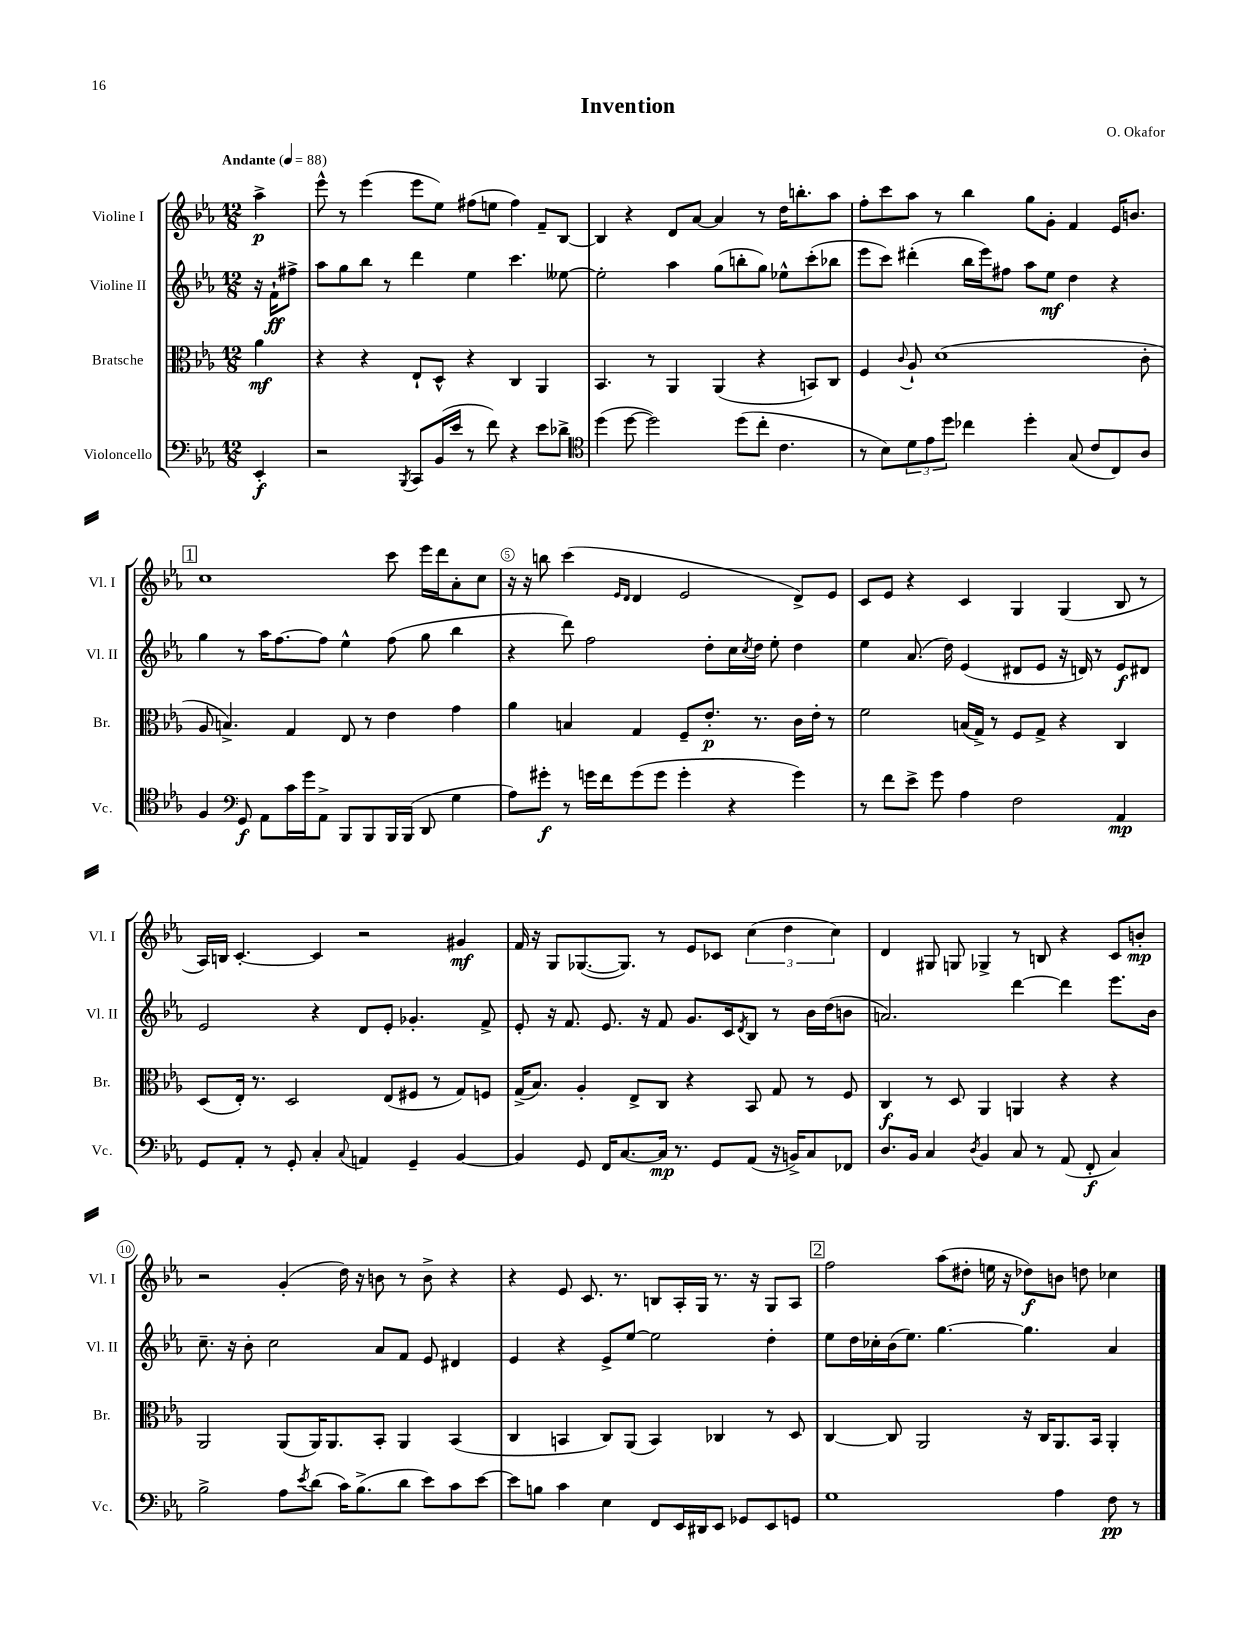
\header { title = "Invention" composer = "O. Okafor" }
<<
\new StaffGroup <<
\new Staff = "s0" \with { instrumentName = "Violine I" shortInstrumentName = "Vl. I" } {
    \clef treble \key ees \major \numericTimeSignature \time 12/8 \partial 4 \tempo "Andante" 4 = 88
    aes''4->\p |
    ees'''8-^ r8 ees'''4( ees'''8 ees''8) fis''8( e''8 fis''4) f'8-- bes8~ |
    bes4 r4 d'8 aes'8~ aes'4 r8 d''16 b''8.-. aes''8 |
    f''8-. c'''8 aes''8 r8 bes''4 g''8 g'8-. f'4 ees'16 b'8. |
    \mark \markup { \box "1" } c''1 c'''8 ees'''16 d'''16 aes'8-. c''8 |
    r16 r16 b''8 c'''4( \grace { ees'16 d'16 } d'4 ees'2 d'8->) ees'8 |
    c'8 ees'8 r4 c'4 g4 g4( bes8 r8 |
    aes16) b16 c'4.~-. c'4 r2 gis'4\mf |
    f'16 r16 g8 ges8.~( ges8.) r8 ees'8 ces'8 \tuplet 3/2 { c''4( d''4 c''4) } |
    d'4 gis8 g8 ges4-> r8 b8 r4 c'8 b'8-.\mp |
    r2 g'4-.( d''16) r16 b'8 r8 b'8-> r4 |
    r4 ees'8 c'8. r8. b8 aes16-. g16 r8. r16 g8 aes8 |
    \mark \markup { \box "2" } f''2 aes''8( dis''8-. e''16 r16 des''8\f) b'8 d''8 ces''4 \bar "|." |
}
\new Staff = "s1" \with { instrumentName = "Violine II" shortInstrumentName = "Vl. II" } {
    \clef treble \key ees \major \numericTimeSignature \time 12/8 \partial 4
    r16 f'16-!\ff fis''8-> |
    aes''8 g''8 bes''8 r8 d'''4 ees''4 c'''4. eeses''8~ |
    eeses''2-. aes''4 g''8( b''8-. g''8) ees''8-^ c'''8-.( bes''8 |
    ees'''8 c'''8) dis'''4-.( bes''16 ees'''16) fis''8 aes''8 ees''8\mf d''4 r4 |
    \mark \markup { \box "1" } g''4 r8 aes''16 f''8.~ f''8 ees''4-^ f''8( g''8 bes''4 |
    r4 d'''8) f''2 d''8-. c''16 \acciaccatura { c''8 } d''16 ees''8-. d''4 |
    ees''4 aes'8.( d''16) ees'4( dis'8 ees'8 r16 d'16) r8 ees'8\f dis'8 |
    ees'2 r4 d'8 ees'8-. ges'4.-. f'8-> |
    ees'8-. r16 f'8. ees'8. r16 f'8 g'8. c'16 \acciaccatura { d'8 } bes8 r8 bes'16 d''16( b'8 |
    a'2.) d'''4~ d'''4 ees'''8. bes'16 |
    c''8.-- r16 bes'8-. c''2 aes'8 f'8 ees'8 dis'4 |
    ees'4 r4 ees'8-> ees''8~ ees''2 d''4-. |
    \mark \markup { \box "2" } ees''8 d''16 ces''16-. bes'16( ees''8.) g''4.~ g''4. aes'4 \bar "|." |
}
\new Staff = "s2" \with { instrumentName = "Bratsche" shortInstrumentName = "Br." } {
    \clef alto \key ees \major \numericTimeSignature \time 12/8 \partial 4
    aes'4\mf |
    r4 r4 ees8-! d8-^ r4 c4 aes,4 |
    bes,4. r8 aes,4 aes,4( r4 b,8) c8 |
    f4 \appoggiatura { c'8 } aes8-! d'1( c'8-. |
    \mark \markup { \box "1" } aes8 b4.->) g4 ees8 r8 ees'4 g'4 |
    aes'4 b4 g4 f8-- ees'8.-.\p r8. c'16 ees'16-. r8 |
    f'2 b16( g16->) r8 f8 g8-> r4 c4 |
    d8( ees16-.) r8. d2 ees8( fis8 r8 g8) f8 |
    g16->( bes8.) aes4-. ees8-> c8 r4 bes,8 g8 r8 f8 |
    c4\f r8 d8 aes,4 a,4 r4 r4 |
    aes,2 aes,8( aes,16) aes,8. bes,8-. aes,4 bes,4( |
    c4 b,4 c8) aes,8( b,4) ces4 r8 d8 |
    \mark \markup { \box "2" } c4~ c8 aes,2 r16 c16 aes,8. bes,16 aes,4-. \bar "|." |
}
\new Staff = "s3" \with { instrumentName = "Violoncello" shortInstrumentName = "Vc." } {
    \clef bass \key ees \major \numericTimeSignature \time 12/8 \partial 4
    ees,4-.\f |
    r2 \acciaccatura { bes,,8 } c,8 bes,16( ees'16 r8 f'8) r4 ees'8 des'8-> |
    \clef tenor d''4( d''8~ d''2) d''8( c''8-. c'4. |
    r8 bes8) \tuplet 3/2 { d'8 ees'8 d''8 } ces''4 d''4-. g8( c'8 c8) aes8 |
    \mark \markup { \box "1" } f4 \clef bass g,8\f aes,8 c'16 g'16 aes,8-> bes,,8 bes,,8 bes,,16 bes,,16( d,8 g4 |
    aes8) gis'8-.\f r8 g'16 f'16 g'8( g'8 g'4-. r4 g'4) |
    r8 f'8 ees'8-> g'8 aes4 f2 aes,4\mp |
    g,8 aes,8-. r8 g,8-. c4-. \appoggiatura { c8 } a,4 g,4-- bes,4~ |
    bes,4 g,8 f,16 c8.~ c16\mp r8. g,8 aes,8( r16 b,16->) c8 fes,8 |
    d8. bes,16 c4 \acciaccatura { d8 } bes,4 c8 r8 aes,8( f,8-.\f c4) |
    bes2-> aes8 \acciaccatura { ees'8 } d'8( c'16) bes8.->( d'8 ees'8) c'8 ees'8~ |
    ees'8 b8 c'4 ees4 f,8 ees,16 dis,16 ees,8 ges,8 ees,8 g,8 |
    \mark \markup { \box "2" } g1 aes4 f8\pp r8 \bar "|." |
}
>>
>>
\layout { \context { \Score \override BarNumber.break-visibility = ##(#f #t #t) barNumberVisibility = #(every-nth-bar-number-visible 5) \override BarNumber.stencil = #(make-stencil-circler 0.1 0.3 ly:text-interface::print) } }
